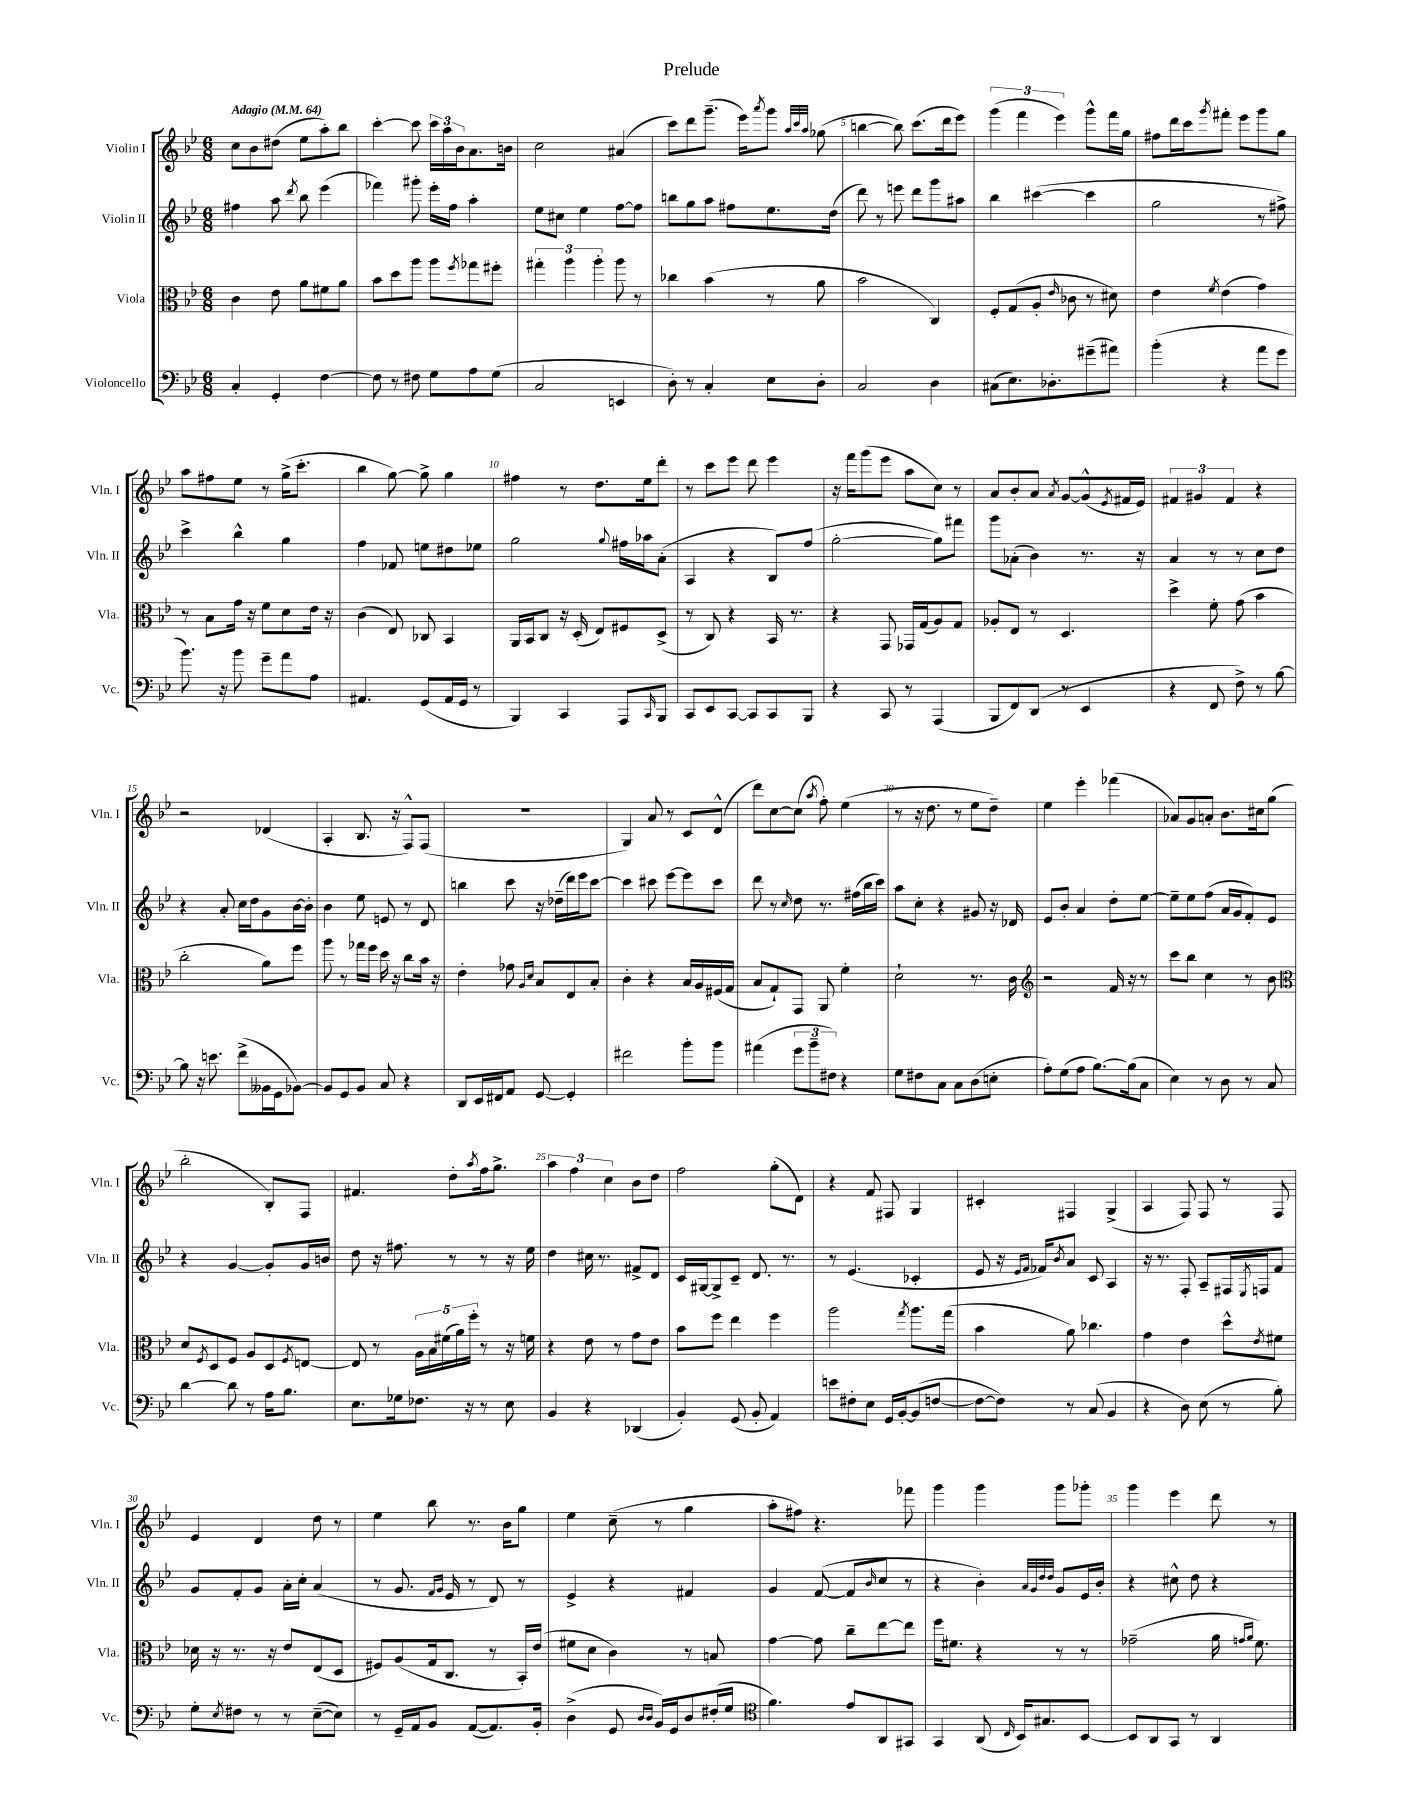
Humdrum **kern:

**kern	**kern	**kern	**kern
*staff4	*staff3	*staff2	*staff1
*clefF4	*clefC3	*clefG2	*clefG2
*k[b-e-]	*k[b-e-]	*k[b-e-]	*k[b-e-]
*M6/8	*M6/8	*M6/8	*M6/8
*MM64	*MM64	*MM64	*MM64
4C'	4c	4ff#	8cc
.	.	.	8b-
4GG'	8e-	8aa	(8dd#
.	.	8qddd	.
.	8a	8bb-	8ee-
[4F	8f#	(4eee-	8aa')
.	8a	.	8bb-
=	=	=	=
8F]	8b-	4fff-)	[4ccc'
8r	8dd	.	.
8F#	8aa	8ggg#'	8ccc]
8G	8aa	16eee-'	24ccc
.	.	.	24aa
.	.	16ff	.
.	.	.	24b-
.	8qff	.	.
8A	8gg-	4aa'	8.a
(8G	8ff#'	.	.
.	.	.	16b
=	=	=	=
2C	6gg#'	8ee-	2cc
.	.	8cc#	.
.	6aa	.	.
.	.	4ee-	.
.	6aa'	.	.
4EE	8aa	[8ff	(4a#
.	8r	8ff]	.
=	=	=	=
8D')	4cc-	8bb	8ccc)
8r	.	8gg	8ddd
4C'	(4b-	8aa	(8.ggg~
.	.	8ff#	.
.	.	.	16eee-)
.	.	.	8qaaa
8E-	8r	8.ee-	8ggg
.	.	.	32qqaa
.	.	.	32qqccc
.	.	.	32qqaa
8D'	8a	.	(8gg-
.	.	(16dd	.
=	=	=	=
2C	2b-	8ddd)	[4bb
.	.	8r	.
.	.	8eee	8bb])
.	.	8ddd	(8.ccc
4D	4C)	8ggg	.
.	.	.	16ddd
.	.	8aa#	8eee-)
=	=	=	=
(8C#	8F'	4bb-	(6ggg
8.E-)	(8G	.	.
.	.	.	6fff
.	8A'	([4ccc#	.
8.D-'	.	.	.
.	.	.	6eee-)
.	16qqe-	.	.
.	8c-	.	.
(8g#~	8r	4ccc#]	8ggg^^
8a#)	8d#)	.	16fff
.	.	.	16gg
=	=	=	=
(4b-'	4e-	2gg	8ff#
.	.	.	16ddd
.	.	.	16ccc
.	8qf	.	8qggg
4r	(4e-	.	8fff#'
.	.	.	8eee-
8a	4g)	8r	8ggg
8g	.	8ff#^)	8gg
=	=	=	=
8.b-)	8r	4ccc^	8aa
.	8B-	.	8ff#
16r	.	.	.
8b-	16g	4bb-^^	8ee-
.	16r	.	.
8g~	8f	.	8r
8a	8d	4gg	(16gg^
.	.	.	8.ccc'
8A	16e-	.	.
.	16r	.	.
=	=	=	=
4.AA#	(4c	4ff	4bb-
.	8E-)	8f-	[8gg)
(8GG	8C-	8ee	8gg^]
16AA#	4BB-	8dd#	4gg
16GG	.	.	.
8r	.	8ee-	.
=	=	=	=
4BBB-)	16AA	2gg	4ff#
.	16BB-	.	.
.	8C	.	.
4CC	16r	.	8r
.	(16D'	.	.
.	8E-)	.	8.dd
.	.	8qqgg	.
8AAA	8F#	16ff#	.
.	.	16aa-	16ee-
16qqCC	.	.	.
8BBB-	(8D^	(8a'	8ddd'
=	=	=	=
8CC	8r	4A	8r
8EE-	8C)	.	8ccc
[8CC	4r	4r	8eee-
8CC]	.	.	8ddd
8CC	16BB-	8B-)	4eee-
.	8.r	.	.
8BBB-	.	(8ff	.
=	=	=	=
4r	4r	[2gg'	16r
.	.	.	16fff
.	.	.	(8ggg
8CC	8GG	.	8eee-
8r	16GG-	.	8aa
.	(16G	.	.
(4AAA	8A)	8gg])	8cc)
.	8G	8fff#	8r
=	=	=	=
8BBB-	8A-'	8ggg	8a
8FF)	8E-	(8a-'	8b-'
(8DD	8r	4b-)	8a
.	.	.	8qa
8r	4.D	.	[8g
4EE-	.	8.r	(8g^^]
.	.	.	8qe-
.	.	.	16f#
.	.	16r	16e-)
=	=	=	=
4r	4dd^	4a	6f#
.	.	.	6g#
8FF	8f'	8r	.
.	.	.	6f#
8F^)	(8g	8r	.
8r	4b-	8cc	4r
[8B-	.	8dd	.
=	=	=	=
8B-]	2cc'	4r	2r
16r	.	.	.
8.e	.	.	.
.	.	8a'	.
(8f^	.	16cc	.
.	.	16dd	.
16BB--	8a)	8g	(4d-
16GG	.	.	.
[8BB-)	8ff	[16b-	.
.	.	16b-']	.
=	=	=	=
8BB-]	8aa	4b-	4A'
8GG	8r	.	.
8BB-	16gg-	8ee-	8.B-
.	16ff	.	.
8C	16dd	8e	.
.	16r	.	16r
4r	8cc	8r	8F^^)
.	16b-	8d	(8F
.	16r	.	.
=	=	=	=
8DD	4e-'	4bb	2.r
16EE-	.	.	.
16FF#	.	.	.
8AA	8g-	8ccc	.
.	16qqA	.	.
.	16qqd	.	.
[8GG	8B-	16r	.
.	.	(16dd-~	.
4GG']	8E-	16ddd)	.
.	.	16eee-	.
.	8B-'	[8ccc	.
=	=	=	=
2f#	4c'	4ccc]	4G)
.	4r	8ccc#	8a
.	.	[8eee-	8r
8b-'	16B-	8eee-]	8c
.	16A	.	.
8b-	(16F#	8ccc#	(8d^^
.	16G	.	.
=	=	=	=
(4a#	8B-	8ddd	8ddd)
.	8G`)	8r	[8cc
.	.	16qqcc	.
12g	8GG	8dd	(8cc]
12b-~	.	.	.
.	.	.	8qaa
.	8AA	8.r	8ff')
12F#)	.	.	.
4r	4f'	.	(4ee-
.	.	(16ff#	.
.	.	16bb-	.
.	.	16ccc)	.
=	=	=	=
8G	2d`	8aa	8r
8F#	.	8cc'	16r
.	.	.	8.dd
8C	.	4r	.
8C	.	.	8r
(8D	8.r	8g#	8ee-
8E'	.	16r	8dd~)
.	16c	16d-	.
=	=	=	=
*	*clefG2	*	*
8A')	2r	8e-	4ee-
(8G	.	8b-'	.
8A	.	4a	4eee-'
[8.B-)	.	.	.
.	16f	8dd'	(4fff-
(16B-]	16r	.	.
8C	8r	[8ee-	.
=	=	=	=
4E-)	8ccc	8ee-~]	8a-)
.	8bb-	8ee-	8g
8r	4cc	(8ff	8a'
8D	.	16a	8.b-
.	.	16g	.
8r	8r	8f')	.
.	.	.	16cc#
8C	8b-	8e-	(8gg
=	=	=	=
*	*clefC3	*	*
[4d	8d	4r	2bb-'
.	8qF	.	.
.	8D	.	.
8d]	8F	[4g	.
8r	8A	.	.
16A	8D	8g']	8B-')
8.B-	.	.	.
.	8qF	.	.
.	[8E	16g	8F
.	.	16b	.
=	=	=	=
8.E-	8E]	8dd	4.f#
.	8r	16r	.
16G-	.	8.ff#	.
8.F-	20A	.	.
.	20B-	.	.
.	(20f#	.	.
.	.	8r	8dd'
.	20a)	.	.
16r	.	.	.
.	20ff'	.	.
.	.	.	8qaa
8r	8r	8r	16ff
.	.	.	8.gg^
8E-	16r	16r	.
.	16f	16ee-	.
=	=	=	=
4BB-	4r	4dd	6aa
.	.	.	6ff
4r	8e-	16cc#	.
.	.	8.r	.
.	.	.	6cc
.	8r	.	.
(4DD-	8g	8f#^	8b-
.	8e-	8d	8dd
=	=	=	=
4BB-')	8b-	16c	2ff
.	.	[16G#	.
.	8ff	8G#^]	.
(8GG	4ee-	8c~	.
8BB-'	.	8.d	.
4AA)	4ff	.	(8gg'
.	.	8.r	.
.	.	.	8d)
=	=	=	=
8e	2aa	8r	4r
8F#'	.	(4.e-	.
8E-	.	.	8f
16GG	.	.	8F#
[16BB-'	.	.	.
.	8qgg	.	.
(8BB-]	8.aa	4c-'	4G
[8F	.	.	.
.	(16gg	.	.
=	=	=	=
8F_	4b-	8e-	4c#'
8F])	.	16r	.
.	.	16qqe-	.
.	.	16qqf	.
.	.	16f-)	.
.	.	8qb-	.
8r	8a)	8a	4F#
(8C	4.cc-	8c	.
4BB-	.	4A	(4G^
=	=	=	=
4r	4g	16r	4A
.	.	8.r	.
8D)	4e-	8F'	8F)
(8E-	.	8A~	8F
8r	8dd^^	16F#	8r
.	.	8qE-	.
.	.	16F	.
.	8qe-	.	.
8B-')	8f#	8f	8F
=	=	=	=
8G'	16d-	8g	4e-
.	16r	.	.
8qE-	.	.	.
8F#	8.r	8f'	.
8r	.	8g	4d
.	16r	.	.
8r	8e-	16a'	.
.	.	16cc'	.
([8E-~	(8E-	(4a	8dd
8E-])	8D	.	8r
=	=	=	=
8r	8F#)	8r	4ee-
16GG~	(8A	8.g	.
16AA	.	.	.
8BB-	16G	.	8bb-
.	.	16qqf	.
.	.	16qqg	.
.	8.C	16e-	.
([8AA	.	8r	8.r
8.AA])	8r	8d)	.
.	.	.	16b-
.	16BB-')	8r	8gg
16BB-'	(16e-	.	.
=	=	=	=
(4D^	8f#	4e-^	4ee-
.	8d	.	.
8GG	4c)	4r	(8cc~
16qqD	.	.	.
16qqD	.	.	.
16BB-)	.	.	8r
16GG	.	.	.
8D	8r	4f#	4gg
(16F#'	8B	.	.
16G	.	.	.
=	=	=	=
*clefC4	*	*	*
4.f)	[4g	4g	8aa'
.	.	.	8ff#)
.	8g]	([8f	4.r
8e-	8cc~	8f]	.
.	.	16qqb-	.
8AA	[8ee-	8cc	.
8GG#	8ee-]	8r	8fff-
=	=	=	=
4GG	16ff	4r	4ggg
.	8.f#	.	.
(8AA	4r	4b-')	4ggg
16qqC	.	.	.
16BB-)	.	.	.
8.G#	.	.	.
.	.	32qqa	.
.	.	32qqg	.
.	.	32qqdd	.
.	.	32qqdd	.
.	8r	8g	8ggg
[8BB-	8r	16e-	8ggg-'
.	.	16b-'	.
=	=	=	=
8BB-]	(2g-~	4r	4ggg
8AA	.	.	.
8GG	.	8cc#^^	4eee-
8r	.	8dd	.
4AA	16a	4r	8ddd
.	16qqg	.	.
.	16qqa	.	.
.	8.f)	.	.
.	.	.	8r
==	==	==	==
*-	*-	*-	*-
